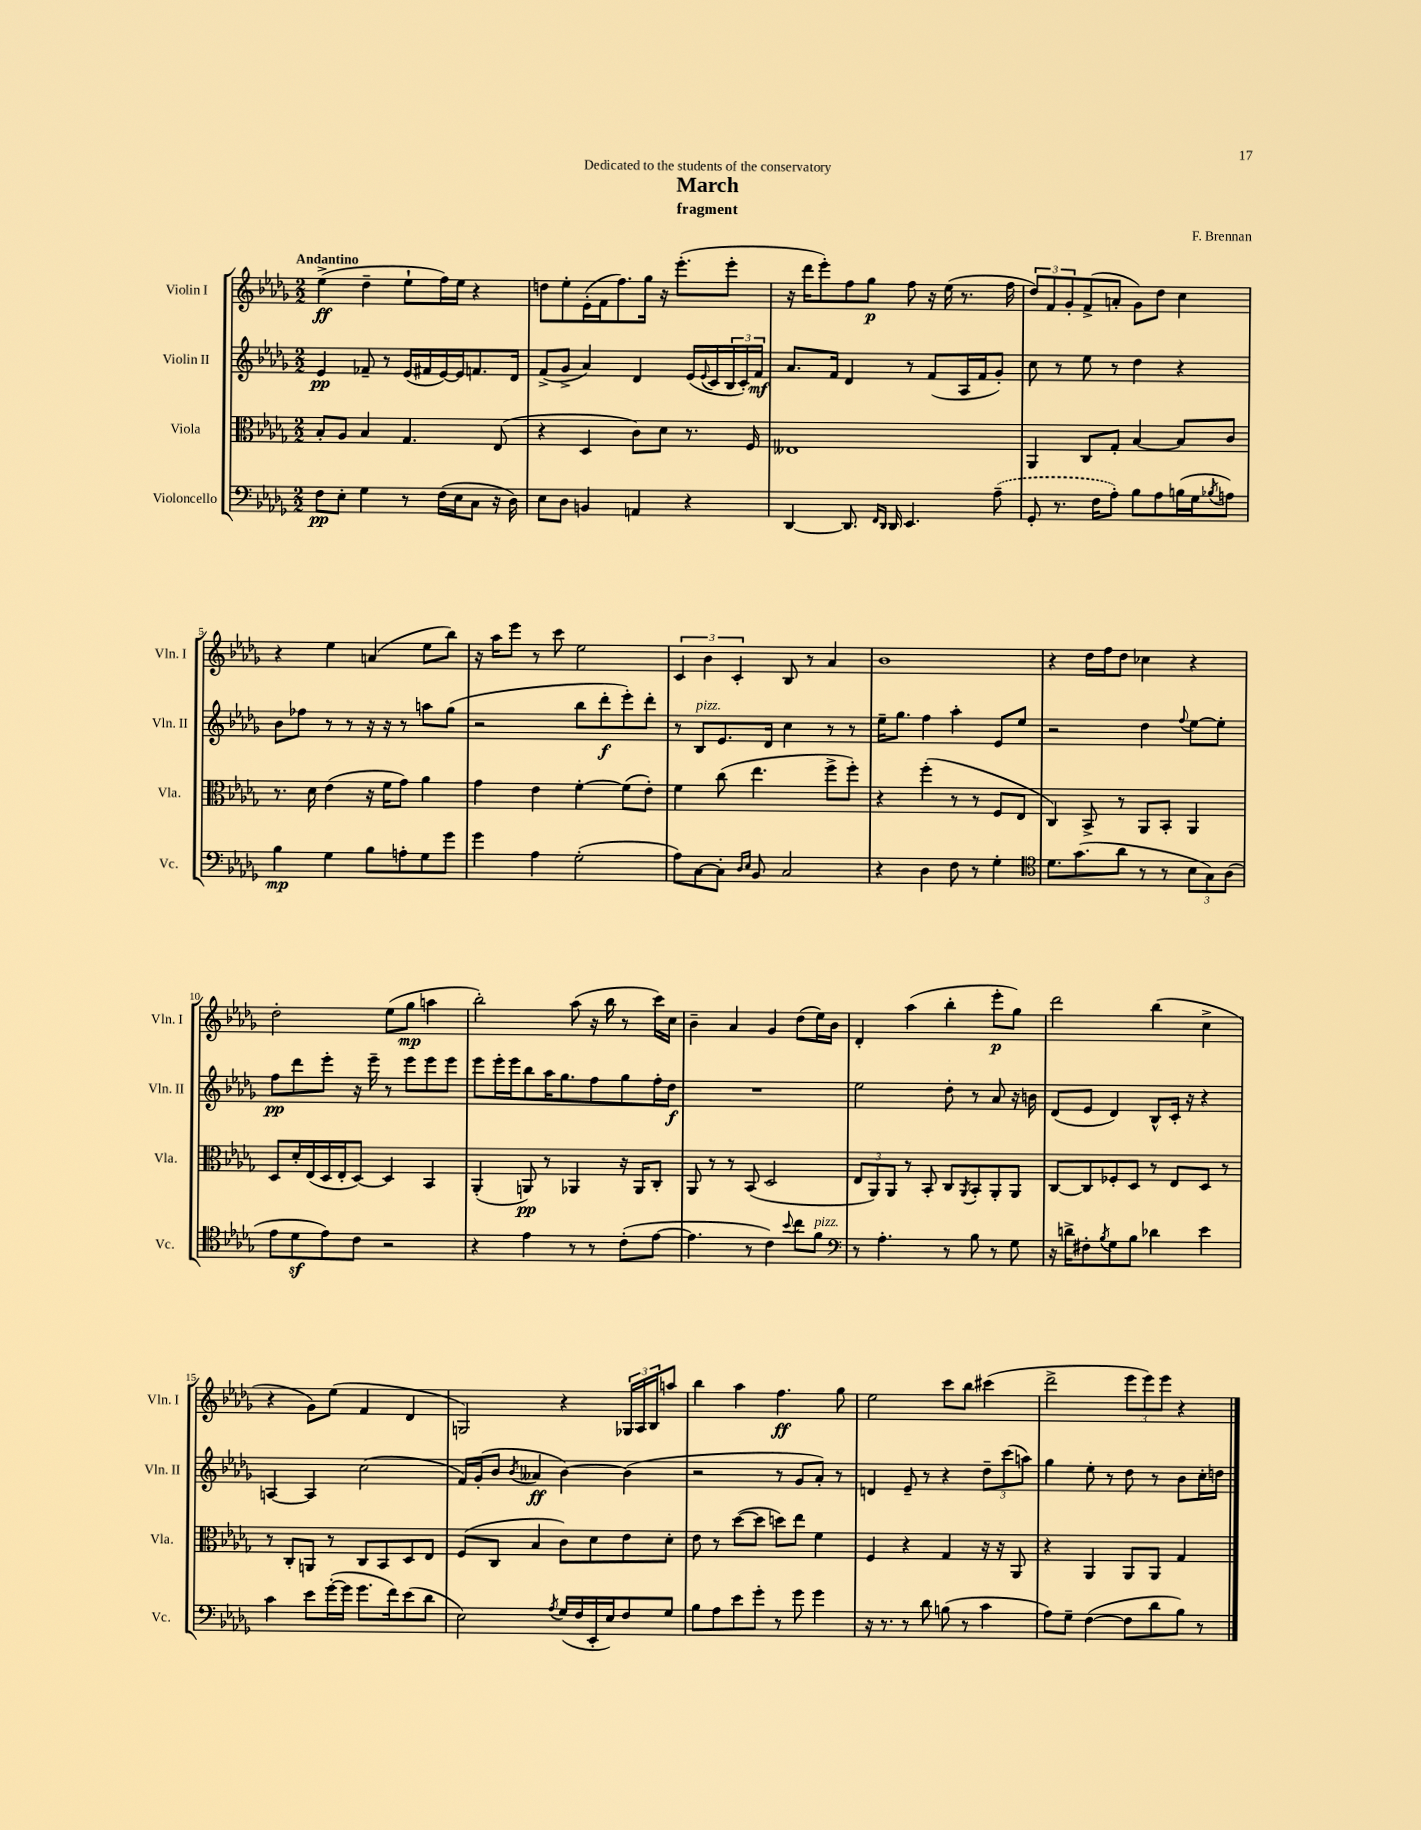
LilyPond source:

\header { title = "March" composer = "F. Brennan" subtitle = "fragment" dedication = "Dedicated to the students of the conservatory" }
<<
\new StaffGroup <<
\new Staff = "s0" \with { instrumentName = "Violin I" shortInstrumentName = "Vln. I" } {
    \clef treble \key des \major \numericTimeSignature \time 2/2 \tempo "Andantino"
    ees''4->\ff( des''4-- ees''8-! f''16) ees''16 r4 |
    d''8 ees''8-. ees'16-.( f'16 f''8.) ges''16 r16 ees'''8.-.( ees'''8-. |
    r16 des'''16 ees'''8-.) f''8 ges''8\p f''8 r16 ees''16( r8. f''16 |
    \tuplet 3/2 { des''8) f'8 ges'8-. } f'8->( a'8-. ges'8) des''8 c''4 |
    r4 ees''4 a'4( ees''8 bes''8) |
    r16 aes''16 ees'''8 r8 c'''8 ees''2 |
    \tuplet 3/2 { c'4 bes'4 c'4-. } bes8 r8 aes'4 |
    bes'1 |
    r4 des''16 f''16 des''8 ces''4 r4 |
    des''2-. ees''8( ges''8\mp a''4 |
    bes''2-.) aes''8( r16 bes''16 r8 c'''16) c''16 |
    bes'4-- aes'4 ges'4 des''8( ees''16) bes'16 |
    des'4-. aes''4( bes''4-. ees'''8-.\p ges''8) |
    des'''2 bes''4( c''4-> |
    r4 ges'8) ees''8( f'4 des'4 |
    g2) r4 \tuplet 3/2 { ges16 aes16 bes16 } a''8 |
    bes''4 aes''4 f''4.\ff ges''8 |
    ees''2 c'''8 bes''8 cis'''4( |
    des'''2-> \tuplet 3/2 { ees'''8 ees'''8) ees'''8 } r4 \bar "|." |
}
\new Staff = "s1" \with { instrumentName = "Violin II" shortInstrumentName = "Vln. II" } {
    \clef treble \key des \major \numericTimeSignature \time 2/2
    ees'4\pp fes'8-- r8 ees'16( fis'16 ees'16~) ees'16 f'8. des'16 |
    f'8->( ges'8-> aes'4) des'4 ees'16( \appoggiatura { ees'8 } c'16 \tuplet 3/2 { bes16 c'16-.) f'16\mf } |
    aes'8. f'16 des'4 r8 f'8( aes16 f'16 ges'8-.) |
    c''8 r8 ees''8 r8 des''4 r4 |
    bes'8 fes''8 r8 r8 r16 r16 r8 a''8 ges''8( |
    r2 bes''8 des'''8-.\f ees'''8-.) des'''8-. |
    r8 bes8^\markup { \italic "pizz." } ees'8. des'16 c''4 r8 r8 |
    ees''16-- ges''8. f''4 aes''4-. ees'8 ees''8 |
    r2 des''4 \appoggiatura { f''8 } ees''8~ ees''8-. |
    f''8\pp des'''8 ees'''8-. r16 ees'''16-- r8 ees'''8 ees'''8 ees'''8 |
    ees'''8 ees'''16-. ees'''16 bes''8 aes''16 ges''8. f''8 ges''8 f''16-. des''16\f |
    R1 |
    ees''2 des''8-. r8 aes'8 r16 b'16 |
    des'8( ees'8 des'4) bes8-^ c'16-. r16 r4 |
    a4~ a4 c''2( |
    f'16) ges'16-.( bes'8 \acciaccatura { bes'8 } aeses'4\ff bes'4~) bes'4( |
    r2 r8 ges'8 aes'8-.) r8 |
    d'4 ees'8-- r8 r4 \tuplet 3/2 { des''8-- c'''8( a''8) } |
    ges''4 ees''8-. r8 des''8 r8 bes'8 c''16-. d''16 \bar "|." |
}
\new Staff = "s2" \with { instrumentName = "Viola" shortInstrumentName = "Vla." } {
    \clef alto \key des \major \numericTimeSignature \time 2/2
    bes8-. aes8 bes4 ges4. ees8( |
    r4 des4 c'8) des'8 r8. f16 |
    eeses1 |
    aes,4 c8 ges8-. bes4~ bes8 c'8 |
    r8. des'16 ees'4( r16 f'16 ges'8) aes'4 |
    ges'4 ees'4 f'4~-. f'8( ees'8-.) |
    f'4 c''8( ees''4. f''8-> f''8-.) |
    r4 f''4-.( r8 r8 f8 ees8 |
    c4) bes,8-> r8 aes,8 bes,8-. aes,4 |
    des8 des'16-. ees16( des16 ees16-. des8~) des4 bes,4 |
    aes,4-.( a,8\pp) r8 aes,4 r16 aes,16 c8-. |
    aes,8 r8 r8 bes,8( des2 |
    \tuplet 3/2 { ees8 aes,8) aes,8 } r8 bes,8-. c8 \acciaccatura { aes,8 } bes,8-. aes,8-. aes,8 |
    c8~ c8 fes8-. des8 r8 ees8 des8 r8 |
    r8 c8-. a,8 r8 c8 bes,8 des8 ees8 |
    f8( c8 bes4 c'8) des'8 ees'8 des'8-. |
    ees'8 r8 des''8~( des''8 d''8) ees''8 f'4 |
    f4 r4 ges4 r16 r16 aes,8 |
    r4 aes,4 aes,8 aes,8 ges4 \bar "|." |
}
\new Staff = "s3" \with { instrumentName = "Violoncello" shortInstrumentName = "Vc." } {
    \clef bass \key des \major \numericTimeSignature \time 2/2
    f8\pp ees8-. ges4 r8 f16( ees16 c8 r16 des16) |
    ees8 des8 b,4 a,4 r4 |
    des,4~ des,8. \grace { f,16 des,16 } des,16 ees,4. \once \slurDashed aes8--( |
    ges,8-. r8. f16 aes8-.) bes8 aes8 b16( ges16 \acciaccatura { bes8 } a8) |
    bes4\mp ges4 bes8 a8-. ges8 ges'8 |
    ges'4 aes4 ges2-.( |
    aes8) c8~ c8-. \grace { des16 ees16 } bes,8 c2 |
    r4 des4 f8 r8 ges4-. |
    \clef tenor des'8. ges'8.( aes'8 r8 r8 \tuplet 3/2 { bes8 ges8) aes8( } |
    ees'8 des'8\sf ees'8) c'8 r2 |
    r4 ees'4 r8 r8 c'8-.( ees'8~ |
    ees'4. r8 c'4) \appoggiatura { bes'8 } c''8 f'8^\markup { \italic "pizz." } |
    \clef bass r8 aes4.-. r8 bes8 r8 ges8 |
    r16 d'16-> fis8-. \acciaccatura { bes8 } ges8 bes8 des'4 ees'4 |
    c'4 ees'8 ges'16~-.( ges'16 ges'8. f'16) ees'8( des'8 |
    ees2) \acciaccatura { aes8 } ges16( f16 ees,16-. ees16) f8 ges8 |
    bes8 aes8 ees'8 ges'8-. r8 ges'8 ges'4 |
    r16 r8. r8 des'8 b8( r8 c'4 |
    aes8) ges8-- f4~( f8 des'8 bes8) r8 \bar "|." |
}
>>
>>
